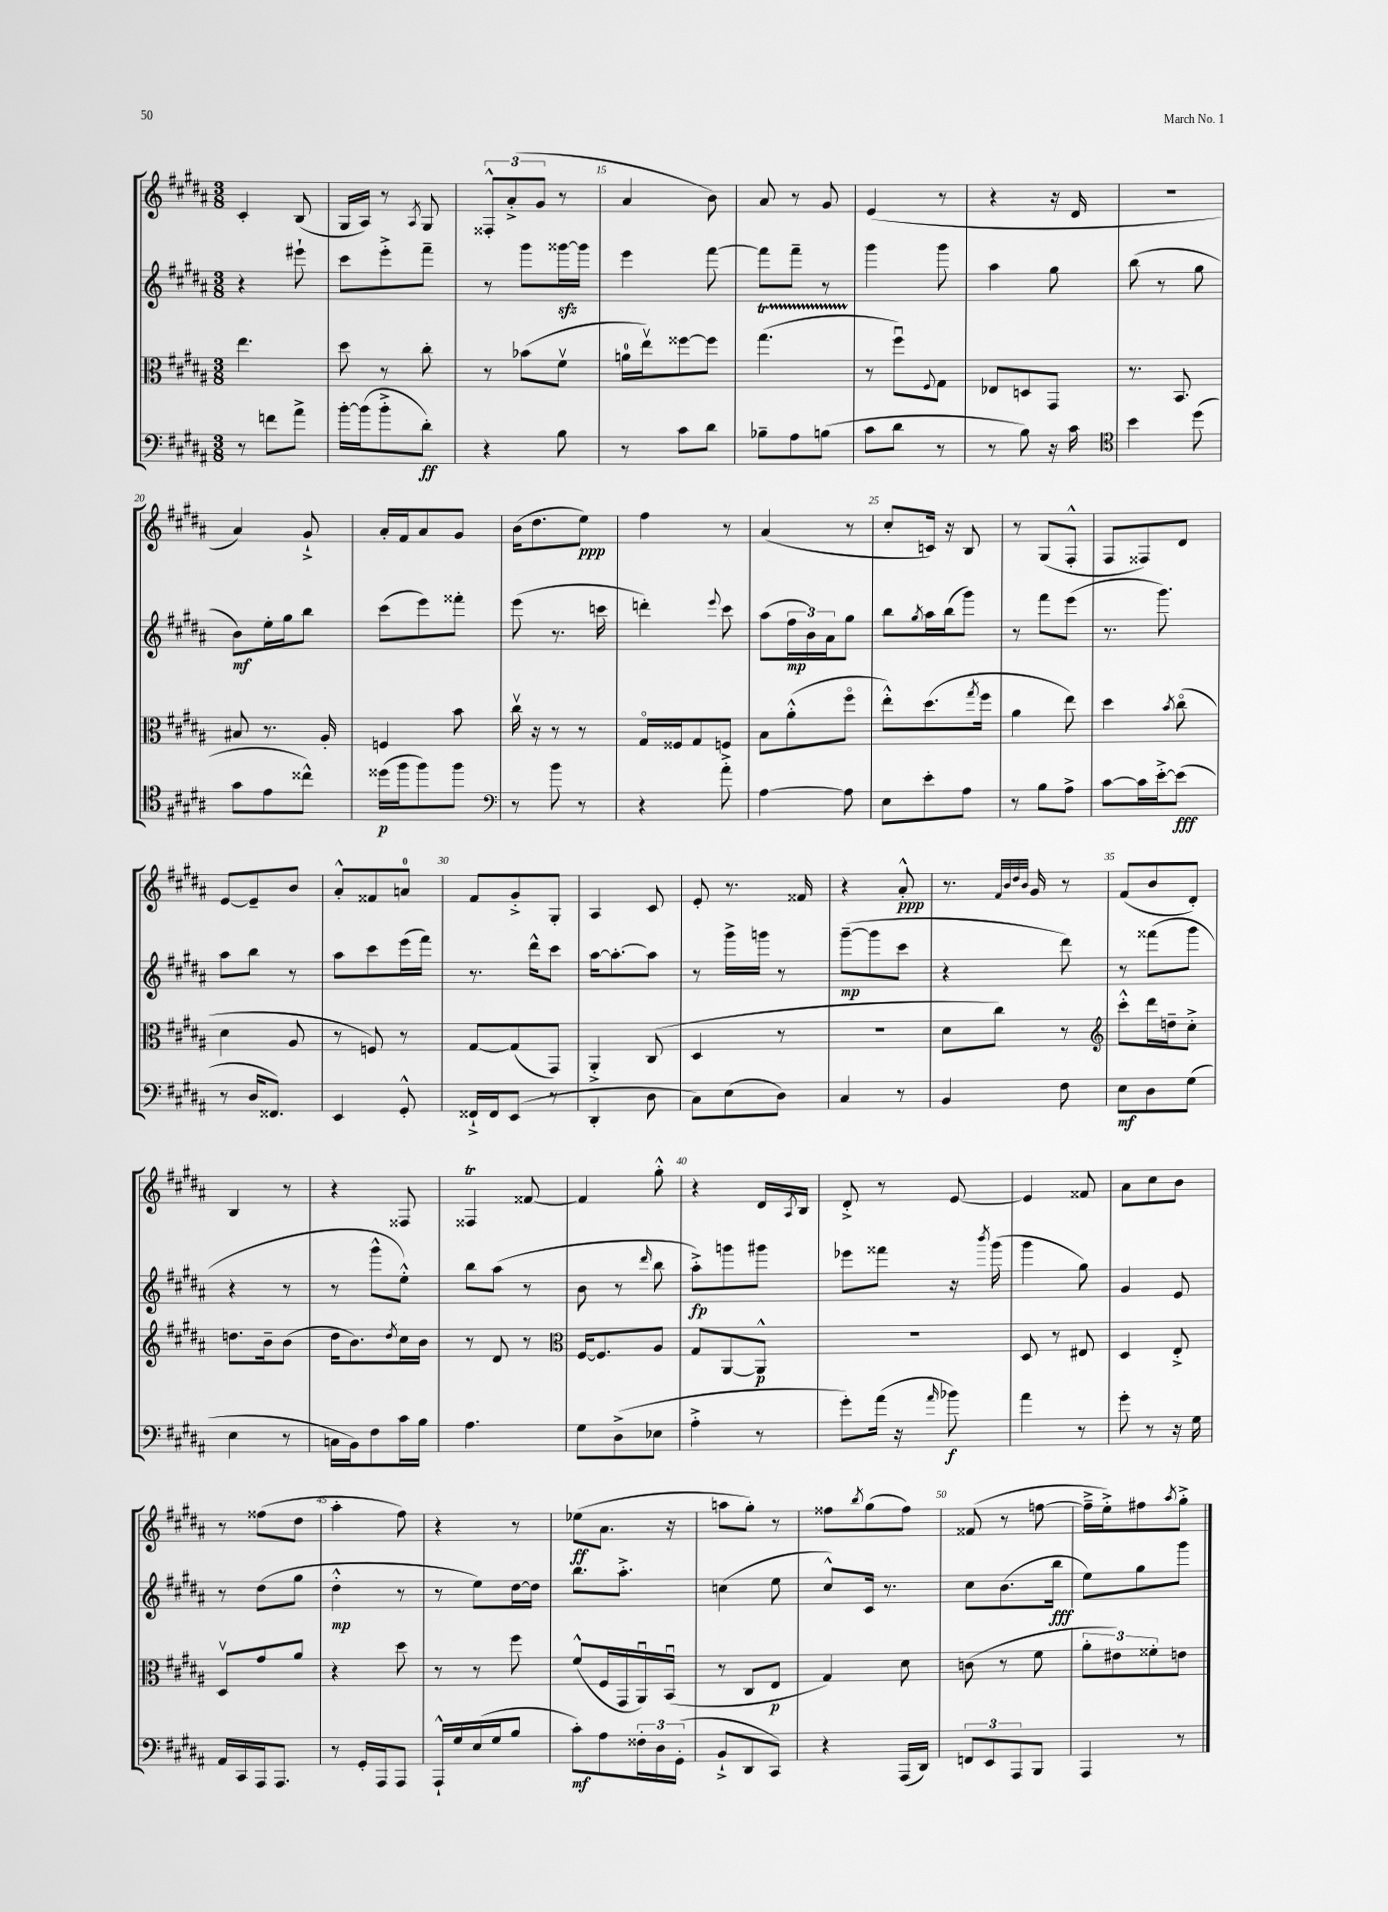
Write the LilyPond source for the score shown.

<<
\new StaffGroup <<
\new Staff = "s0" {
    \clef treble \key b \major \numericTimeSignature \time 3/8
    cis'4-. b8( |
    gis16 ais16) r8 \acciaccatura { ais8 } gis8 |
    \tuplet 3/2 { fisis8-.-^ ais'8-.->( gis'8 } r8 |
    ais'4 b'8) |
    ais'8 r8 gis'8 |
    e'4( r8 |
    r4 r16 dis'16 |
    R4. |
    ais'4) gis'8-!-> |
    ais'16-. fis'16 ais'8 gis'8 |
    b'16( dis''8. e''8\ppp) |
    fis''4 r8 |
    ais'4( r8 |
    cis''8-. c'16) r16 b8 |
    r8 gis8( fis8-.-^ |
    fis8 fisis8) dis'8 |
    e'8~ e'8-- b'8 |
    ais'8-.-^ fisis'8 a'8-0 |
    fis'8 gis'8-.-> gis8-. |
    ais4 cis'8 |
    e'8-. r8. fisis'16 |
    r4 ais'8-.-^\ppp |
    r8. \grace { fis'32 b'32 dis''32 b'32 } gis'16 r8 |
    fis'8( b'8 dis'8-.) |
    b4 r8 |
    r4 fisis8 |
    fisis4\trill fisis'8~ |
    fisis'4 gis''8-.-^ |
    r4 dis'16 \acciaccatura { ais8 } b16 |
    dis'8-.-> r8 e'8~ |
    e'4 fisis'8 |
    ais'8 cis''8 b'8 |
    r8 fisis''8( dis''8 |
    ais''4-. fis''8) |
    r4 r8 |
    ees''8\ff( ais'8. r16 |
    a''8 gis''8-.) r8 |
    fisis''8 \acciaccatura { b''8 } gis''8( fisis''8) |
    fisis'8( r8 f''8~ |
    f''16---> e''16-.->) fis''8 \acciaccatura { ais''8 } gis''8-.-> \bar "|." |
}
\new Staff = "s1" {
    \clef treble \key b \major \numericTimeSignature \time 3/8
    r4 eis'''8-! |
    cis'''8 e'''8-.-> fis'''8-- |
    r8 gis'''8 gisis'''16~\sfz gisis'''16 |
    e'''4 fis'''8~ |
    fis'''8 fis'''8-- r8 |
    gis'''4 gis'''8 |
    ais''4 gis''8 |
    b''8( r8 gis''8 |
    b'8\mf) e''16-. gis''16 b''8 |
    cis'''8( e'''8) fisis'''8-. |
    e'''8( r8. c'''16 |
    d'''4-.) \appoggiatura { e'''8 } cis'''8 |
    ais''8( \tuplet 3/2 { fis''16\mp b'16) ais'16 } gis''8 |
    b''8 \acciaccatura { gis''8 } ais''16 b''16( gis'''8) |
    r8 fis'''8 e'''8( |
    r8. gis'''8.) |
    ais''8 b''8 r8 |
    ais''8 cis'''8 e'''16( fis'''16) |
    r8. dis'''16-^ cis'''8 |
    ais''16~ ais''8.~-. ais''8 |
    r8 gis'''16-> g'''16 r8 |
    gis'''8~--\mp( gis'''8 cis'''8 |
    r4 dis'''8) |
    r8 fisis'''8( gis'''8 |
    r4 r8 |
    r8 gis'''8-^ e''8-.-^) |
    b''8 ais''8( r8 |
    b'8 r8 \grace { dis'''16 } b''8 |
    ais''8-.->\fp) g'''8 gis'''8 |
    ees'''8 fisis'''8 r16 \acciaccatura { b'''8 } gis'''16( |
    gis'''4 gis''8) |
    gis'4 e'8 |
    r8 dis''8( gis''8 |
    dis''4-.-^\mp r8 |
    r8 e''8) dis''16~ dis''16 |
    b''8. ais''8.-.-> |
    c''4( e''8 |
    cis''8-^) cis'16 r8. |
    cis''8 b'8.( b''16\fff |
    e''8) gis''8 gis'''8 \bar "|." |
}
\new Staff = "s2" {
    \clef alto \key b \major \numericTimeSignature \time 3/8
    e''4. |
    dis''8 r8 cis''8-. |
    r8 bes'8( fis'8\upbow |
    a'16-0 e''16\upbow) fisis''8~ fisis''8 |
    gis''4.\startTrillSpan( |
    r8\stopTrillSpan fis''8\downbow) \appoggiatura { fis8 } gis8 |
    ees8 d8 gis,8 |
    r8. b,8. |
    bis8 r8. ais16-. |
    f4 b'8 |
    cis''16\upbow r16 r8 r8 |
    gis16\flageolet fisis16 gis8 f8 |
    b8 ais'8-.-^( fis''8\flageolet |
    e''8-.-^) dis''8.( \acciaccatura { gis''8 } fis''16 |
    ais'4 e''8) |
    dis''4 \acciaccatura { b'8 } cis''8\flageolet( |
    dis'4 ais8 |
    r8 f8) r8 |
    gis8~ gis8( gis,8) |
    ais,4-.-> cis8( |
    dis4 r8 |
    R4. |
    dis'8 cis''8) r8 |
    \clef treble cis'''8-.-^ dis'''16 d''16-- cis''8-.-> |
    d''8. b'16-- b'8( |
    dis''16 b'8.) \acciaccatura { dis''8 } cis''16 b'16 |
    r8 dis'8 r8 |
    \clef alto fis16~ fis8. ais8 |
    gis8 ais,8~ ais,8-^\p |
    R4. |
    dis8 r8 eis8 |
    dis4 e8-.-> |
    dis8\upbow gis'8 ais'8 |
    r4 dis''8 |
    r8 r8 fis''8 |
    fis'8-^( fis16 gis,16 ais,16\downbow) b,16\downbow( |
    r8 cis8 e8\p |
    gis4) dis'8 |
    c'8( r8 fis'8 |
    \tuplet 3/2 { ais'8-. eis'8) fisis'8-. } e'8 \bar "|." |
}
\new Staff = "s3" {
    \clef bass \key b \major \numericTimeSignature \time 3/8
    r8 f'8 ais'8-> |
    b'16~-. b'16( b'8-.-> dis'8-.\ff) |
    r4 b8 |
    r8 cis'8 dis'8 |
    bes8-- ais8 b8( |
    cis'8 dis'8 r8 |
    r8 b8) r16 cis'16 |
    \clef tenor b'4 dis''8( |
    gis'8 e'8 cisis''8-^) |
    disis''16\p( fis''16 fis''8) fis''8 |
    \clef bass r8 b'8 r8 |
    r4 ais'8-.-> |
    ais4~ ais8 |
    e8 e'8-. ais8 |
    r8 b8 ais8-> |
    cis'8~ cis'16 e'16~-.-> e'8\fff( |
    r8 dis16 fisis,8.) |
    e,4 gis,8-.-^ |
    fisis,16-!-> fisis,16 e,8( r8 |
    dis,4-. dis8 |
    cis8) e8( dis8) |
    cis4 r8 |
    b,4 fis8 |
    e8\mf dis8 gis8( |
    e4 r8 |
    c16 b,16) fis8 cis'16 b16 |
    ais4. |
    gis8 dis8->( ees8 |
    ais4-.-> r8 |
    gis'8-.) ais'16( r16 \grace { ais'16 } bes'8\f) |
    ais'4 r8 |
    gis'8-. r8 r16 gis16 |
    ais,16 cis,16 ais,,16 ais,,8. |
    r8 gis,16-. ais,,16 ais,,8 |
    ais,,16-!-^ gis16 e16( gis16 b8 |
    cis'8-.\mf) ais8 \tuplet 3/2 { fisis16-. dis16 gis,16-.( } |
    b,8-!-> dis,8 cis,8) |
    r4 ais,,16( dis,16) |
    \tuplet 3/2 { f,8 e,8 ais,,8 } b,,8 |
    ais,,4 r8 \bar "|." |
}
>>
>>
\layout { \context { \Score currentBarNumber = #12 \override BarNumber.break-visibility = ##(#f #t #t) barNumberVisibility = #(every-nth-bar-number-visible 5) } }
